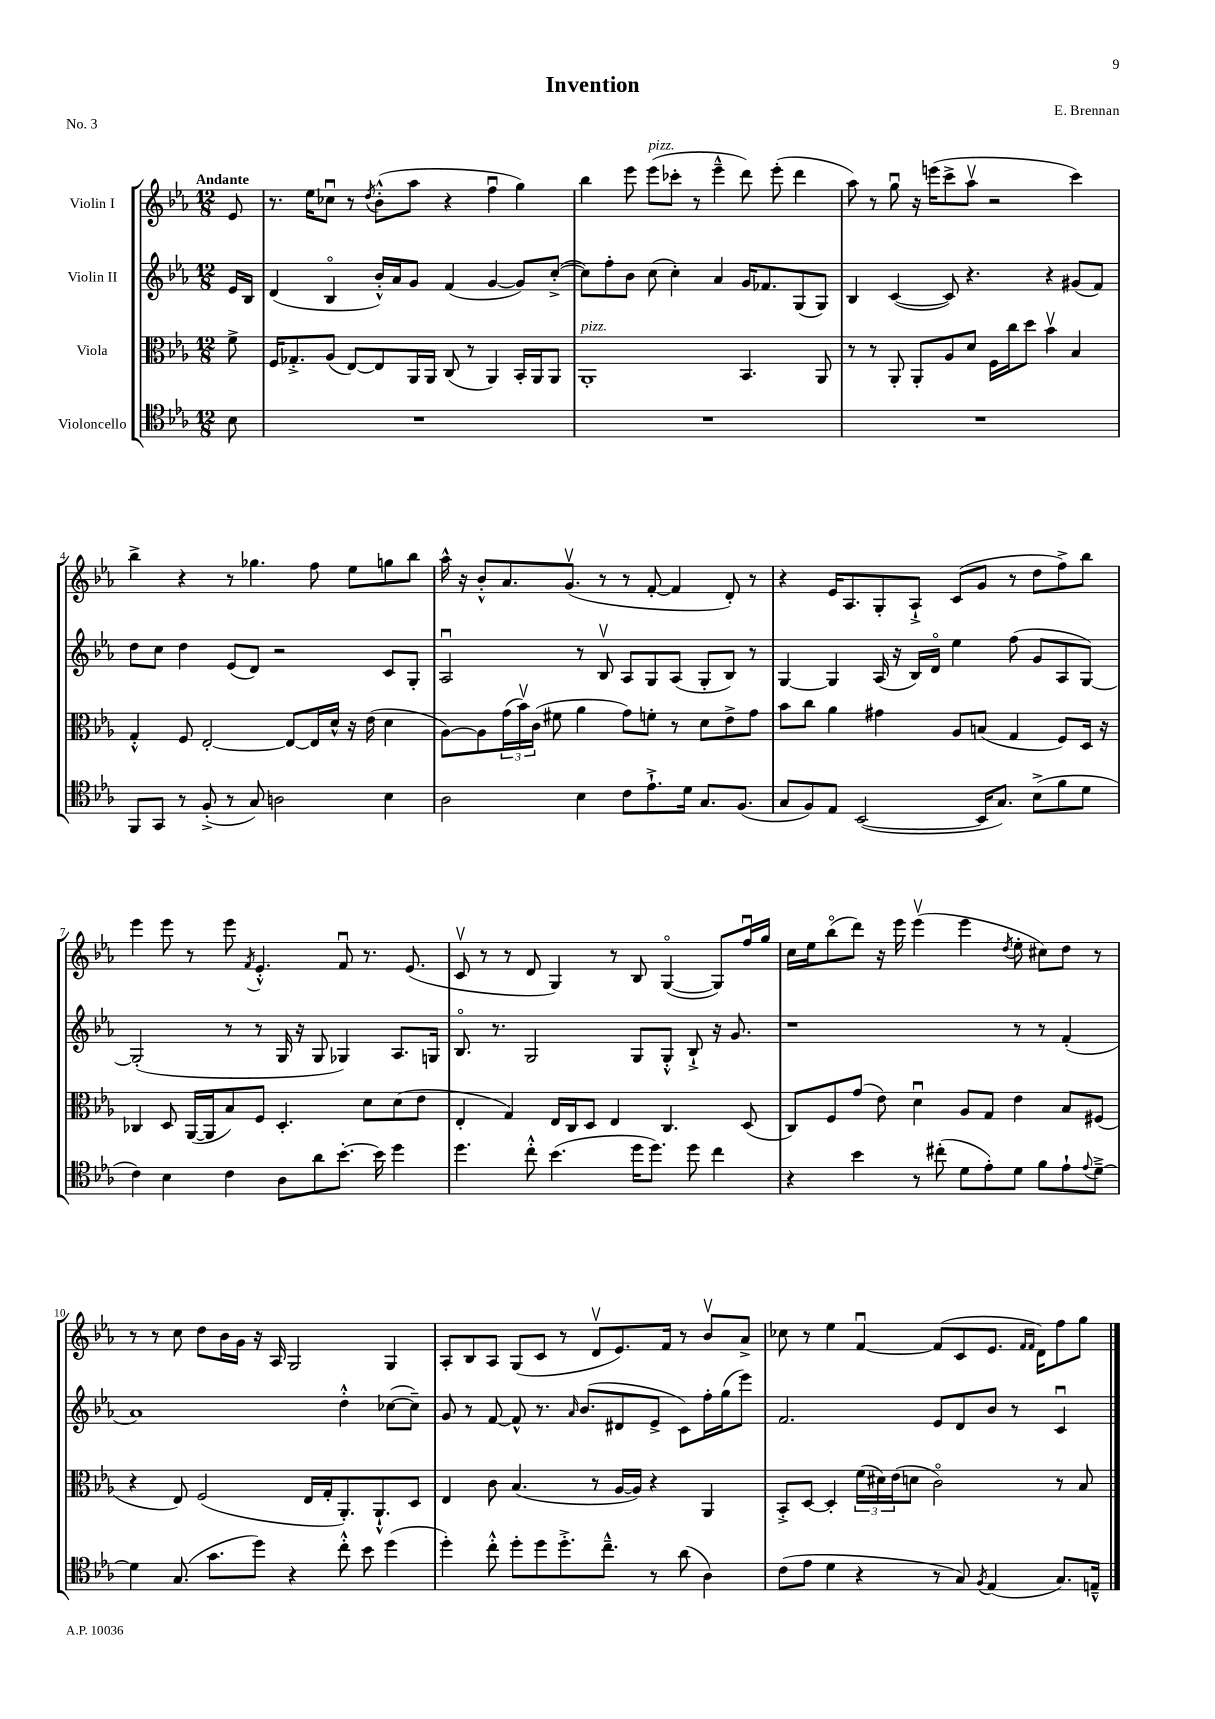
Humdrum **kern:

**kern	**kern	**kern	**kern
*staff4	*staff3	*staff2	*staff1
*clefC4	*clefC3	*clefG2	*clefG2
*k[b-e-a-]	*k[b-e-a-]	*k[b-e-a-]	*k[b-e-a-]
*M12/8	*M12/8	*M12/8	*M12/8
8B-	8f^	16e-	8e-
.	.	16B-	.
=	=	=	=
1.r	16F	(4d	8.r
.	8.G-'^	.	.
.	.	.	16ee-
.	(8A-	4B-o	8cc-u
.	[8E-)	.	8r
.	.	.	8qdd
.	8E-]	16b-'^^)	(8b-'^^
.	.	16a-	.
.	16AA-	8g	8aa-
.	16AA-	.	.
.	(8C	(4f	4r
.	8r	.	.
.	4AA-)	[4g	4ffu
.	16BB-'	8g])	4gg)
.	16AA-	.	.
.	8AA-	([8cc'^	.
=	=	=	=
1.r	1AA-'	8cc])	4bb-
.	.	8ff'	.
.	.	8b-	8eee-
.	.	(8cc	(8eee-
.	.	4cc')	8ccc-'
.	.	.	8r
.	.	4a-	4eee-~^^
.	4.BB-	16g	8ddd)
.	.	8.f-	.
.	.	.	(8eee-'
.	.	(8G	4ddd
.	8AA-	8G)	.
=	=	=	=
1.r	8r	4B-	8aa-)
.	8r	.	8r
.	8AA-'	([4c	8ggu
.	8AA-'	.	16r
.	.	.	(16eee
.	8A-	8c])	8ccc^
.	8d	4.r	8aa-v
.	16F	.	2r
.	16cc	.	.
.	8dd	.	.
.	4b-v	4r	.
.	4B-	(8g#	4ccc)
.	.	8f)	.
=	=	=	=
8FF	4G'^^	8dd	4bb-^
8GG	.	8cc	.
8r	8F	4dd	4r
(8F'^	[2E-'	.	.
8r	.	(8e-	8r
8G)	.	8d)	4.gg-
2A	.	2r	.
.	8E-_	.	.
.	16E-]	.	8ff
.	16d^^	.	.
.	16r	.	8ee-
.	(16e-	.	.
4B-	4d	8c	8gg
.	.	8G'	8bb-
=	=	=	=
2A-	[8A-)	2A-u	16aa-^^
.	.	.	16r
.	8A-]	.	8b-'^^
.	(24g	.	8.a-
.	24b-v)	.	.
.	(24c	.	.
.	8f#	.	.
.	.	.	(8.gv
4B-	4a-	8r	.
.	.	8B-v	8r
8c	8g)	8A-	8r
8.e-`^	8f'	8G	[8f'
.	8r	(8A-	4f]
16d	.	.	.
8.G	8d	8G'	.
.	8e-^	8B-)	8d')
(8.F	.	.	.
.	8g	8r	8r
=	=	=	=
8G	8b-	[4G	4r
8F)	8cc	.	.
8E-	4a-	4G]	16e-
.	.	.	8.A-
([2BB-	.	.	.
.	4g#	(16A-	8G'
.	.	16r	.
.	.	16B-)	8A-`^
.	.	16do	.
.	8A-	4ee-	(8c
16BB-]	(8B	.	8g
8.G)	.	.	.
.	4G	(8ff	8r
(8B-^	.	8g	8dd
8f	8F)	8A-	8ff^)
8d	16D	[8G)	8bb-
.	16r	.	.
=	=	=	=
4c)	4C-	(2G']	4eee-
4B-	8D	.	8eee-
.	([16AA-	.	8r
.	16AA-]	.	.
4c	8B-)	8r	8eee-
.	.	.	8qf
.	8F	8r	4.e-'^^
8A-	4.D'	16G	.
.	.	16r	.
8a-	.	8G	.
[8.b-'	.	4G-)	8fu
.	8d	.	8.r
16b-]	.	.	.
4dd	(8d	8.A-	.
.	.	.	(8.e-
.	8e-	.	.
.	.	16G	.
=	=	=	=
4.dd	4E-'	8.B-o	8cv
.	.	.	8r
.	.	8.r	.
.	4G)	.	8r
8cc'^^	.	2G	8d
(4.b-	16E-	.	4G)
.	16C	.	.
.	8D	.	.
.	4E-	.	8r
16dd	.	8G	8B-
8.dd)	.	.	.
.	4.C	8G'^^	([4Go
8dd	.	8B-`^	.
4cc	.	16r	8G])
.	.	8.g	.
.	(8D	.	16ffu
.	.	.	16gg
=	=	=	=
4r	8C)	1r	16cc
.	.	.	16ee-
.	8F	.	(8bb-o
4b-	(8g	.	8ddd)
.	8e-)	.	16r
.	.	.	16eee-
8r	4du	.	(4eee-v
(8cc#'	.	.	.
8d	8A-	.	4eee-
8e-')	8G	.	.
.	.	.	8qdd
8d	4e-	8r	8ee-'
8f	.	8r	8cc#)
8e-`	8B-	(4f'	8dd
8qqe-	.	.	.
[8d~^	(8F#	.	8r
=	=	=	=
4d]	4r	1a-)	8r
.	.	.	8r
(8.G	8E-)	.	8cc
.	(2F	.	8dd
8.g	.	.	.
.	.	.	16b-
.	.	.	16g
8dd)	.	.	16r
.	.	.	16A-
4r	.	.	2G
.	16E-	.	.
.	16G'	.	.
8cc'^^	8.AA-')	4dd'^^	.
8b-	.	.	.
.	8.AA-`^^	.	.
(4dd	.	([8cc-	4G
.	8D	8cc-~])	.
=	=	=	=
4dd')	4E-	8g	8A-'
.	.	8r	8B-
8cc'^^	8c	[8f	8A-
8dd'	(4.B-	8f^^]	(8G
8dd	.	8.r	8c
8.dd'^	.	.	8r
.	.	16qqa-	.
.	.	(8.b-	.
.	8r	.	8dv
8.cc~^^	.	.	.
.	[16A-	8d#	8.e-)
.	16A-])	.	.
8r	4r	8e-^	.
.	.	.	16f
(8a-	.	8c)	8r
4A-)	4AA-	16ff'	8b-v
.	.	(16gg	.
.	.	8eee-)	8a-^
=	=	=	=
(8c	8BB-'^	2.f	8cc-
8e-	[8D	.	8r
4d	4D']	.	4ee-
4r	(24f	.	[4fu
.	24d#)	.	.
.	(24e-	.	.
.	8d	.	.
8r	2co)	8e-	(8f]
8G)	.	8d	8c
8qF	.	.	.
(4E-	.	8b-	8.e-
.	.	8r	.
.	.	.	16qqf
.	.	.	16qqf
.	.	.	16d)
8.G)	8r	4cu	8ff
.	8B-	.	8gg
16E~^^	.	.	.
==	==	==	==
*-	*-	*-	*-
